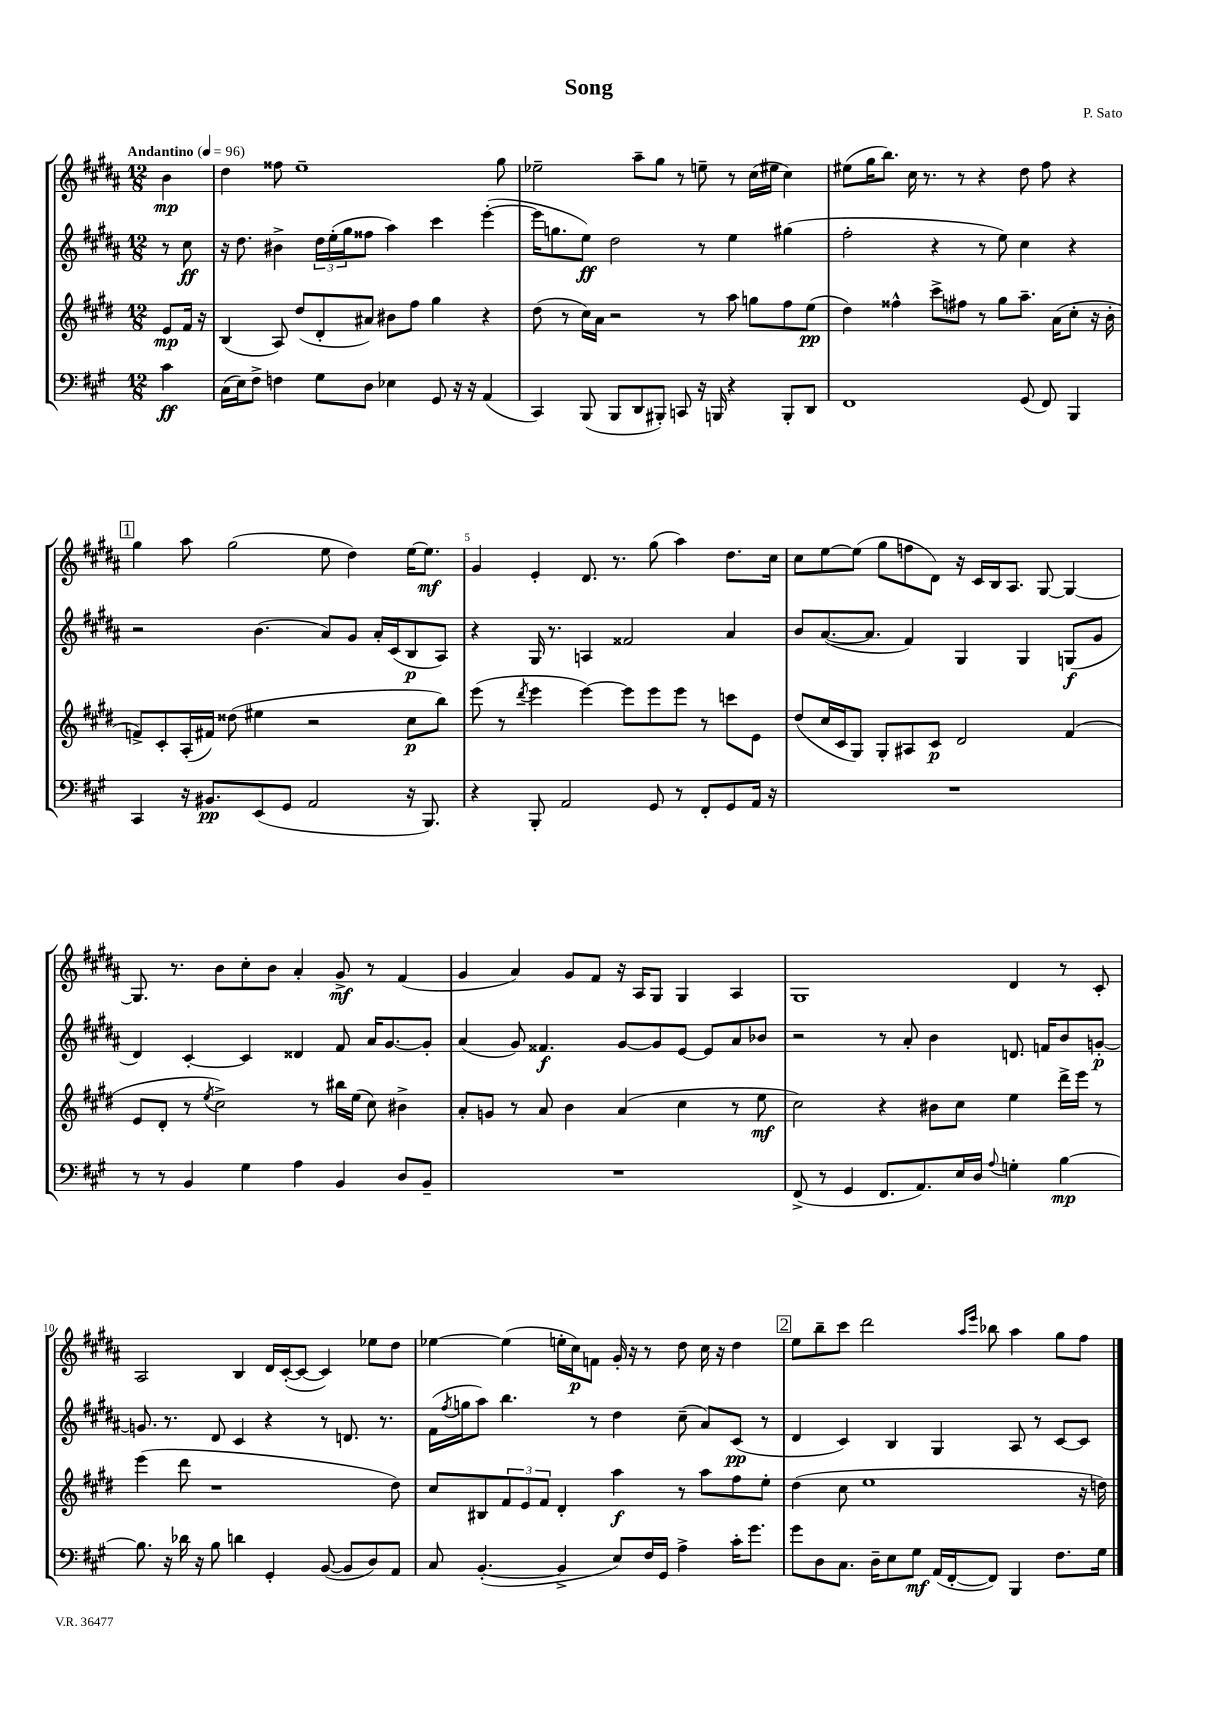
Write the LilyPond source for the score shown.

\header { title = "Song" composer = "P. Sato" }
<<
\new StaffGroup <<
\new Staff = "s0" {
    \clef treble \key b \major \numericTimeSignature \time 12/8 \partial 4 \tempo "Andantino" 4 = 96
    b'4\mp |
    dis''4 fisis''8 e''1-- gis''8 |
    ees''2-- ais''8-- gis''8 r8 e''8-- r8 cis''16( eis''16 cis''4) |
    eis''8( gis''16 b''8.) cis''16 r8. r8 r4 dis''8 fis''8 r4 |
    \mark \markup { \box "1" } gis''4 ais''8 gis''2( e''8 dis''4) e''16~ e''8.\mf |
    gis'4 e'4-. dis'8. r8. gis''8( ais''4) dis''8. cis''16 |
    cis''8 e''8~ e''8( gis''8 f''8 dis'8) r16 cis'16 b16 ais8. gis8~ gis4~ |
    gis8. r8. b'8 cis''8-. b'8 ais'4-. gis'8->\mf r8 fis'4( |
    gis'4 ais'4) gis'8 fis'8 r16 ais16 gis8 gis4 ais4 |
    gis1 dis'4 r8 cis'8-. |
    ais2 b4 dis'16 cis'16~-.( cis'8~ cis'4) ees''8 dis''8 |
    ees''4~ ees''4( e''16-. cis''16\p) f'8 gis'16-. r16 r8 dis''8 cis''16 r16 dis''4 |
    \mark \markup { \box "2" } e''8 b''8-- cis'''8 dis'''2 \grace { ais''16 e'''16 } bes''8 ais''4 gis''8 fis''8 \bar "|." |
}
\new Staff = "s1" {
    \clef treble \key b \major \numericTimeSignature \time 12/8 \partial 4
    r8 cis''8\ff |
    r16 dis''8. bis'4-> \tuplet 3/2 { dis''16 e''16-.( gis''16 } fisis''8 ais''4) cis'''4 e'''4~-.( |
    e'''16 g''8. e''8\ff) dis''2 r8 e''4 gis''4( |
    fis''2-. r4 r8 e''8) cis''4 r4 |
    \mark \markup { \box "1" } r2 b'4.( ais'8) gis'8 ais'16-. cis'16( b8\p ais8) |
    r4 gis16 r8. a4 fisis'2 ais'4 |
    b'8 ais'8.~( ais'8. fis'4) gis4 gis4 g8\f( gis'8 |
    dis'4) cis'4~-. cis'4 disis'4 fis'8 ais'16 gis'8.~ gis'8-. |
    ais'4( gis'8) fisis'4.\f gis'8~ gis'8 e'8~ e'8 ais'8 bes'8 |
    r2 r8 ais'8-. b'4 d'8. f'16 b'8 g'8~-.\p |
    g'8. r8. dis'8 cis'4 r4 r8 d'8. r8. |
    fis'16( \acciaccatura { fis''8 } g''16 ais''8) b''4. r8 dis''4 cis''8--( ais'8) cis'8\pp( r8 |
    \mark \markup { \box "2" } dis'4 cis'4) b4 gis4 ais8 r8 cis'8~ cis'8 \bar "|." |
}
\new Staff = "s2" {
    \clef treble \key e \major \numericTimeSignature \time 12/8 \partial 4
    e'8\mp fis'16 r16 |
    b4( a8) dis''8( dis'8-. ais'8) bis'8 fis''8 gis''4 r4 |
    dis''8( r8 cis''16) a'16 r2 r8 a''8 g''8 fis''8 e''8\pp( |
    dis''4) fisis''4-^ cis'''8-> fis''8 r8 gis''8 a''8.-- a'16( cis''8-. r16 b'16-. |
    \mark \markup { \box "1" } f'8->) cis'8-. a16-.( fis'16) disis''8( eis''4 r2 cis''8\p b''8) |
    e'''8( r8 \acciaccatura { dis'''8 } e'''4 e'''4~) e'''8 e'''8 e'''8 r8 c'''8 e'8 |
    dis''8( cis''16 cis'16 gis8) gis8-. ais8 cis'8\p dis'2 fis'4( |
    e'8 dis'8-. r8 \acciaccatura { e''8 } cis''2->) r8 bis''16 e''16( cis''8) bis'4-> |
    a'8-. g'8 r8 a'8 b'4 a'4( cis''4 r8 e''8\mf |
    cis''2) r4 bis'8 cis''8 e''4 dis'''16-> e'''16 r8 |
    e'''4( dis'''8 r1 dis''8) |
    cis''8 bis8 \tuplet 3/2 { fis'8 e'8 fis'8 } dis'4-. a''4\f r8 a''8 fis''8 e''8-. |
    \mark \markup { \box "2" } dis''4( cis''8 e''1 r16 d''16) \bar "|." |
}
\new Staff = "s3" {
    \clef bass \key a \major \numericTimeSignature \time 12/8 \partial 4
    cis'4\ff |
    cis16( e16) fis8-> f4 gis8 d8 ees4 gis,8 r16 r16 a,4( |
    cis,4) b,,8( b,,8 d,8 bis,,8-.) c,8 r16 b,,16 r4 b,,8-. d,8 |
    fis,1 gis,8( fis,8) b,,4 |
    \mark \markup { \box "1" } cis,4 r16 bis,8.\pp e,8( gis,8 a,2 r16 b,,8.) |
    r4 b,,8-. a,2 gis,8 r8 fis,8-. gis,8 a,16 r16 |
    R1. |
    r8 r8 b,4 gis4 a4 b,4 d8 b,8-- |
    R1. |
    fis,8->( r8 gis,4 fis,8. a,8.) e16 d16 \appoggiatura { a8 } g4-. b4~\mp |
    b8. r16 des'16 r16 b8 d'4 gis,4-. b,8~( b,8 d8) a,8 |
    cis8 b,4.~-.( b,4-> e8) fis16 gis,16 a4-> cis'16-. gis'8. |
    \mark \markup { \box "2" } gis'8 d8 cis8. d16-- e8 gis8\mf a,16( fis,16~-. fis,8) b,,4 fis8. gis16 \bar "|." |
}
>>
>>
\layout { \context { \Score \override BarNumber.break-visibility = ##(#f #t #t) barNumberVisibility = #(every-nth-bar-number-visible 5) } }
